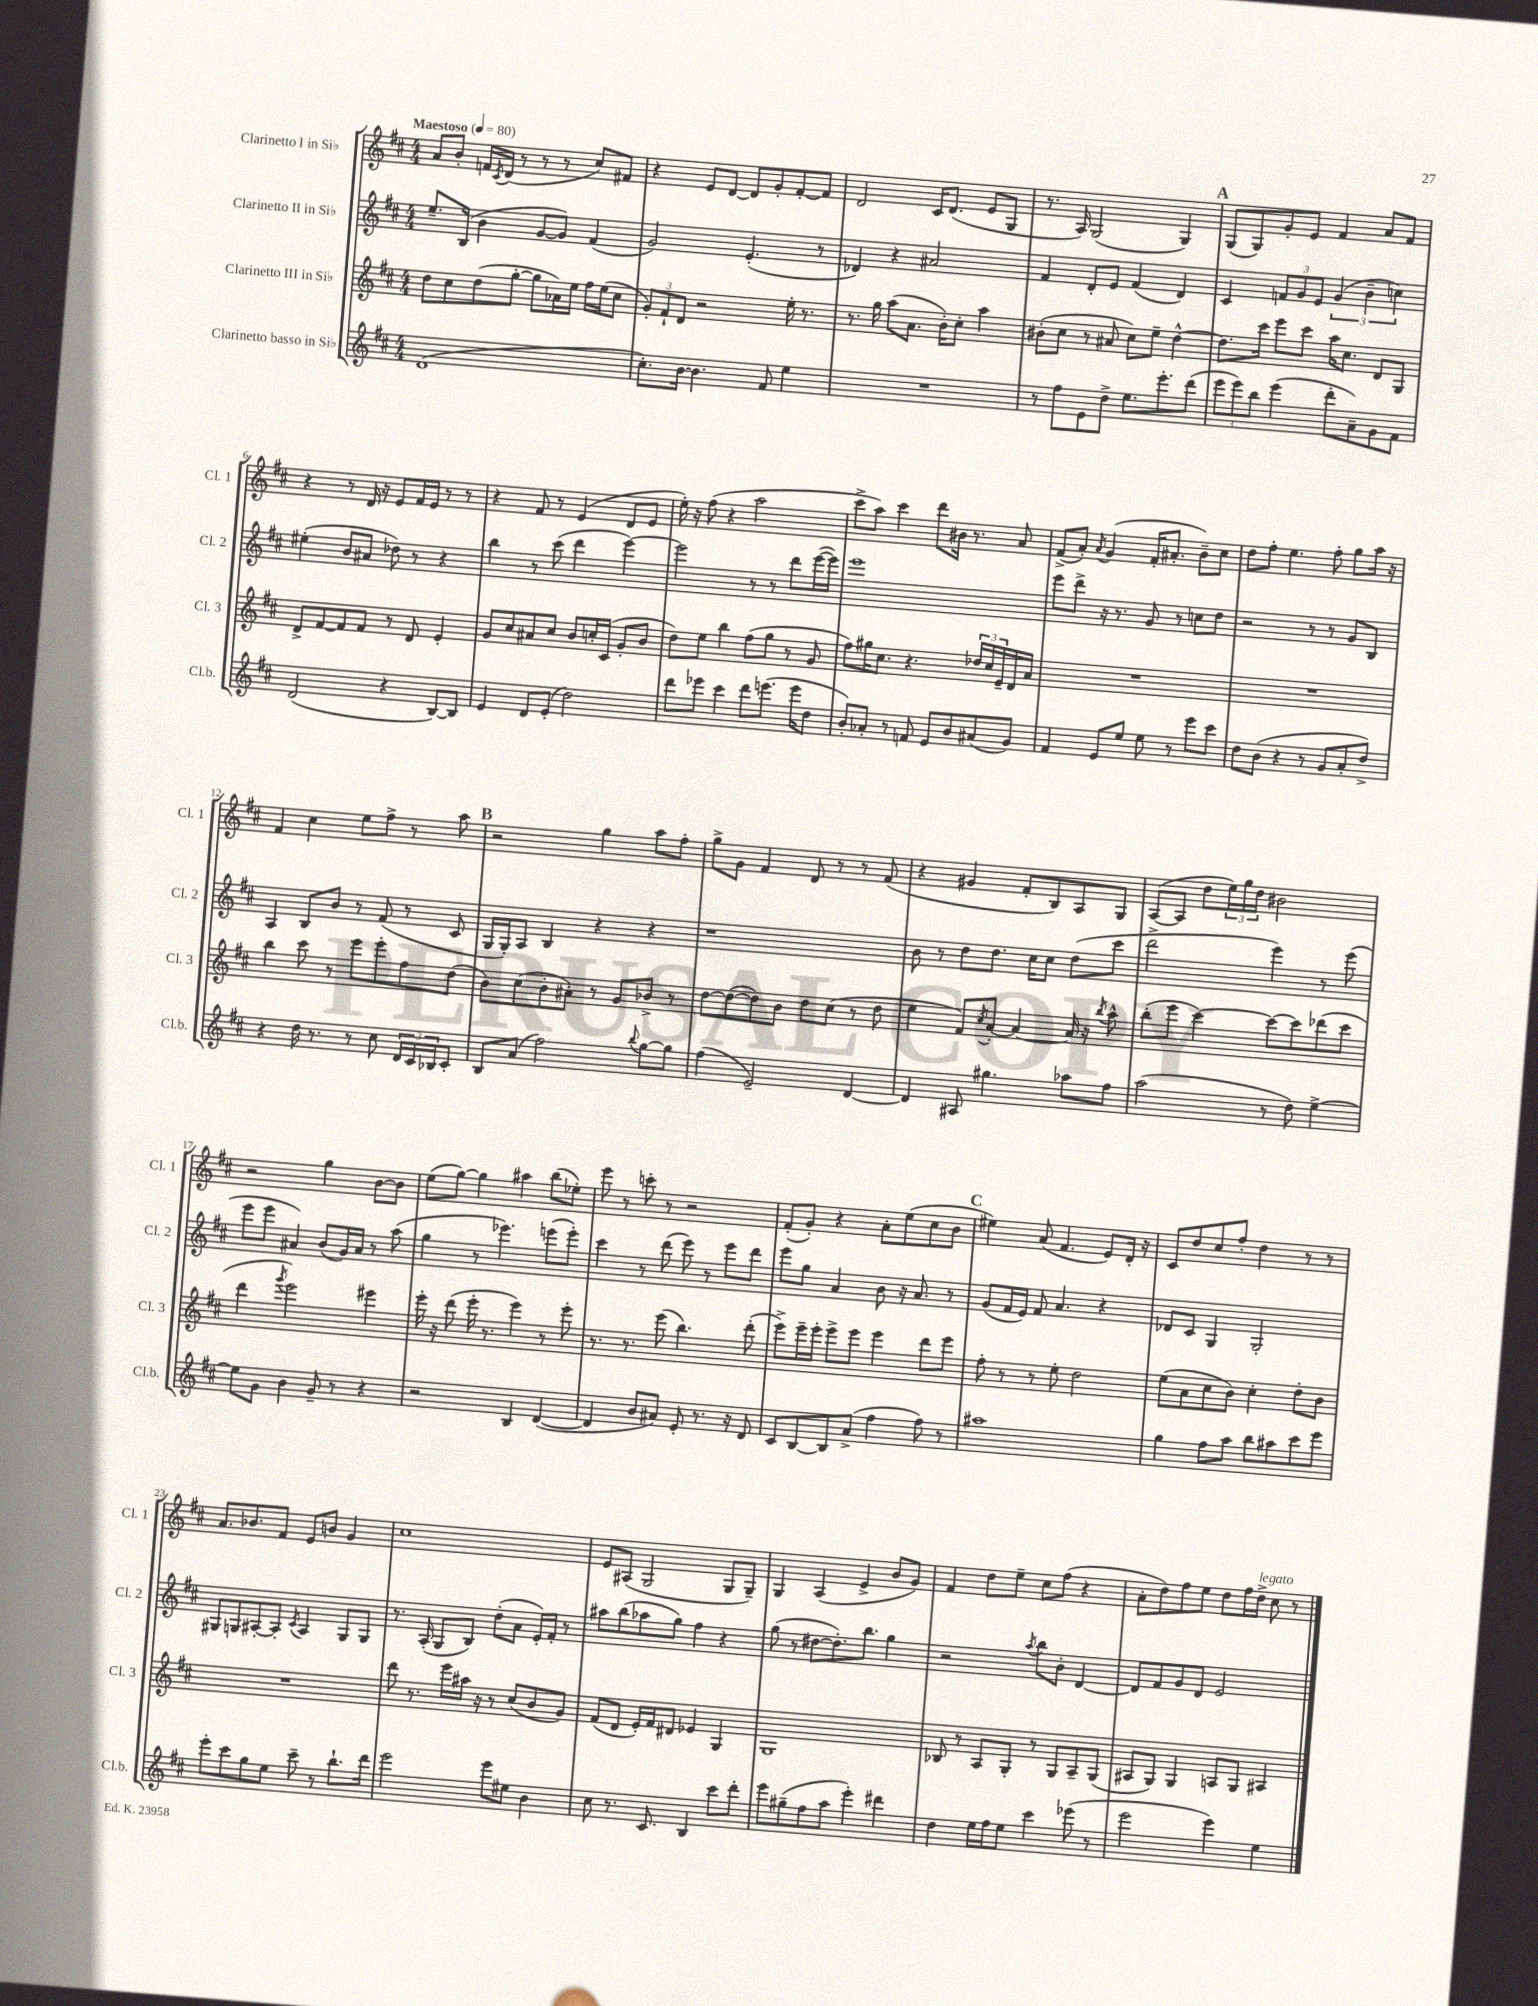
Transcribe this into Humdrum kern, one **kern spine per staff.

**kern	**kern	**kern	**kern
*staff4	*staff3	*staff2	*staff1
*clefG2	*clefG2	*clefG2	*clefG2
*k[f#c#]	*k[f#c#]	*k[f#c#]	*k[f#c#]
*M4/4	*M4/4	*M4/4	*M4/4
*MM80	*MM80	*MM80	*MM80
(1d	8dd	8.ee~	8a
.	8cc#	.	8b'
.	.	(16B	.
.	(8dd	4b	16f
.	.	.	8qc#
.	.	.	(16d
.	[8gg'	.	8r
.	8gg]	[8g	8r
.	16a-)	8g])	8r
.	16ee	.	.
.	16ff#	(4f#	8cc#)
.	(16ee	.	.
.	8cc#	.	8f#
=	=	=	=
8.cc#')	12g')	2g)	4r
.	12f#`	.	.
.	12d	.	.
[16b	.	.	.
4.b]	2r	.	8e
.	.	.	[8d
.	.	(4.e'	8d]
8f#	.	.	8g'
4ee	16ee'	.	[8f#'
.	8.r	.	.
.	.	8r	8f#]
=	=	=	=
1r	8.r	4d-)	2d
.	16gg	.	.
.	(8aa	4r	.
.	8.a	.	.
.	.	2a#	16c#
.	16b')	.	(8.d
.	8cc#'	.	.
.	4aa	.	8e
.	.	.	8G
=	=	=	=
8r	(8b#'	4f#	8.r
8ff#	8cc#	.	.
.	.	.	16A)
8e	8r	8d'	(2G
8dd^	8a#	8e	.
8.ee	8cc#)	(4f#	.
.	8ee~	.	.
8.eee'	.	.	.
.	[4dd^^	4d)	4G)
(8ddd	.	.	.
=	=	=	=
12eee	8.dd]	4c#	(8G
12eee)	.	.	.
.	.	.	8G)
12bb	.	.	.
.	16ccc#	.	.
(4eee	8eee	12f	8g'
.	.	12g	.
.	8ccc#	.	8e
.	.	12e	.
8ddd'	16aa	(6g	4f#
.	8.cc#	.	.
8a~)	.	.	.
.	.	6b~	.
8g	8d	.	8a
.	.	6cc)	.
8f#	8G	.	8f#
=	=	=	=
(2d	8d^	(4ee#'	4r
.	[8f#	.	.
.	8f#]	8b	8r
.	8f#	8a#	16d
.	.	.	16r
4r	8r	8dd-)	8e
.	8d	8r	16f#
.	.	.	16e
[8B)	4e'	4r	8r
8B]	.	.	8r
=	=	=	=
4e	8g	4bb	4r
.	8cc#	.	.
8d	8a#	8r	8f#
(8e'	8cc#	(8ccc#	8r
2dd)	8b	4ddd	(4e
.	16cc'	.	.
.	(16c#	.	.
.	8g'	[4eee)	8d
.	8b	.	8e
=	=	=	=
8ddd	8dd)	2eee]	16ee')
.	.	.	16r
8eee-	8ee	.	(8ff#
4ccc#	4bb	.	4r
8ddd	(8ff#	8r	2aa
(8.eee	8gg	8r	.
.	8r	8ddd	.
16eee	.	.	.
8dd	8g	([16eee	.
.	.	16eee])	.
=	=	=	=
8b')	8ff#)	1eee	8ccc#^
8a-'	16gg#	.	8aa)
.	8.cc#	.	.
8r	.	.	4ccc#
8f	4.r	.	.
8e	.	.	8ddd
8b	.	.	16b#
.	.	.	8.r
(8a#	24dd-	.	.
.	24cc#	.	.
.	24e~	.	.
8g)	16d	.	8a
.	16a	.	.
=	=	=	=
4f#	1r	8eee	(8f#^
.	.	8ddd^	8a')
.	.	.	8qa
8e	.	16r	(4g
.	.	8.r	.
8ee	.	.	.
8ee	.	8g	16f#'
.	.	.	8.a#'
8r	.	8r	.
8eee	.	8cc	8b~)
8ccc#	.	8dd	8cc#
=	=	=	=
8dd	1r	2r	8dd
(8b	.	.	8ff#'
4r	.	.	4.ee
8r	.	8r	.
8g	.	8r	8ff#'
8a'	.	8g	8gg
8dd^)	.	8B	16aa
.	.	.	16r
=	=	=	=
4r	4bb	4A	4f#
16dd	8ccc#	8B	4cc#
8.r	.	.	.
.	8r	8b	.
8r	8eee	8r	8ee
8cc#	8eee'	(8f#	8ff#^
24d	8ff#	8r	8r
24c#	.	.	.
24B-	.	.	.
8c#'	(8dd	8c#	8aa
=	=	=	=
8B	8b)	16G	2r
.	.	16G')	.
(8a	(8cc#	8A	.
2ff#)	8b'	4B	.
.	8a#')	.	.
.	8r	4r	4gg
.	8g	.	.
8qqbb	.	.	.
[8gg	8b-^	4r	8aa
8gg]	8r	.	8ff#'
=	=	=	=
(4ff#	[8dd	1r	8gg^
.	(8dd_	.	8g
2e~)	8dd])	.	4f#
.	8b	.	.
.	8dd	.	8d
.	(8cc#	.	8r
[4d	8r	.	8r
.	8dd	.	(8f#
=	=	=	=
4d]	4ee	8b	4r
.	.	8r	.
8A#	8f#)	8dd	4g#
.	8qcc#	.	.
4.gg#	[8a'	8.dd	.
.	4a_	.	8f#'
.	.	16cc#	.
.	.	8cc#	8B)
8aa-	16a]	(8dd	8A
.	16r	.	.
.	8qbb	.	.
8ff#	8aa^^	8ccc#	8G
=	=	=	=
(2aa	(8bb'	2ddd^	([8A
.	8eee	.	8A]
.	[4ccc#)	.	8dd
.	.	.	24ee)
.	.	.	24gg
.	.	.	24dd
8r	8ccc#_	4eee)	2b#
8dd)	8ccc#]	.	.
[4ee^	(8ddd-	8r	.
.	8ccc#	(8eee	.
=	=	=	=
8ee]	4ddd	8eee	2r
8g	.	8eee	.
.	8qggg	.	.
4b	2eee)	4a#)	.
8g~	.	(8b	4gg
8r	.	16g)	.
.	.	16a#	.
4r	4eee#	8r	[8b
.	.	(8aa	8b]
=	=	=	=
2r	16eee'	4gg	(8ee
.	16r	.	.
.	(8ddd	.	[8gg)
.	16eee'	8r	4gg]
.	8.r	.	.
.	.	4.eee-)	.
4B	4eee)	.	4aa#
([4d	8r	(8eee	(8bb
.	8eee'	8eee')	8ee-')
=	=	=	=
4d]	8.r	4ccc#	8eee
.	.	.	8r
.	8.r	.	.
8b	.	8r	8ccc'
8a#)	(8eee	(8ddd	8r
8e'	4.bb)	8eee)	2r
8.r	.	8r	.
.	.	8eee	.
16r	.	.	.
8d	(8ddd'	8ddd	.
=	=	=	=
8c#	8eee^)	8eee	(8f#'
[8B	16eee~	8gg	8g')
.	16eee'	.	.
8B]	8eee^	4a	4r
(8a^	8eee	.	.
4ff#	4eee	8b	8a'
.	.	16r	(8ee
.	.	8.a	.
8ff#)	8ddd	.	8cc#
8r	8eee	8r	8b
=	=	=	=
1aa#	8ff#'	(8g	4ee#)
.	8r	16f#	.
.	.	16e)	.
.	8r	8f#	(8a
.	8ee'	4.a	4.f#
.	2dd	.	.
.	.	4r	8e)
.	.	.	16d'
.	.	.	16r
=	=	=	=
4gg	(8ee	8d-	8c#
.	8a	8c#	8dd
8ff#	8cc#	4G	8cc#
8aa	8b)	.	8ff#'
8bb	4cc#'	2G'	4dd
8aa#	.	.	.
8ccc#	8dd'	.	8r
8eee	8b	.	8r
=	=	=	=
8eee'	1r	8G#	8.a
8ccc#	.	8G	.
.	.	.	8.b-
8gg	.	[8A#'	.
8ee	.	8A#']	8f#
.	.	8qc#	.
8ccc#~	.	4A#	8e
8r	.	.	8b
8.bb`	.	8G	4g
.	.	8G	.
16ddd	.	.	.
=	=	=	=
2eee	8ddd	8.r	1cc#
.	8.r	.	.
.	.	(16A'	.
.	.	8G	.
.	16eee	.	.
.	16aa#	8B)	.
.	16r	.	.
8eee	8r	(8dd'	.
8ee#	(8cc#	8a	.
4b	8b	16e')	.
.	.	16f#'	.
.	8g)	8r	.
=	=	=	=
8cc#	(8f#	8aa#	8e
8.r	8d	(8bb	(8A#
.	16e')	8aa-	2G
8.c#	16f#	.	.
.	8d#	8gg)	.
4B	4e-	4ff#	.
8ccc#	4G	4r	8G
8ddd'	.	.	8G~)
=	=	=	=
8eee	1G	(8gg	4G
(8gg#~	.	8r	.
8ff#	.	[8dd#	(4A
8aa	.	8.dd#'])	.
4eee')	.	.	4e^
.	.	8.bb	.
4ddd#	.	4gg	8b
.	.	.	8g)
=	=	=	=
4dd	8B-	2r	4f#
.	8r	.	.
16ee	8A	.	8dd
16ff#	.	.	.
8ee	8G'	.	8ee~
.	.	8qaa	.
4ccc#	8r	8bb	8cc#
.	8G	8b'	(8ff#
(8eee-	8A~	[4d	4r
8r	(8G	.	.
=	=	=	=
2eee	8A#	8d]	8a'
.	8G)	8f#	8dd)
.	4G	8g	8ff#
.	.	8d	8ee
4eee)	8A	2e	8dd
.	8G	.	16ff#
.	.	.	16dd^
4ee	4A#	.	8cc#
.	.	.	8r
==	==	==	==
*-	*-	*-	*-
